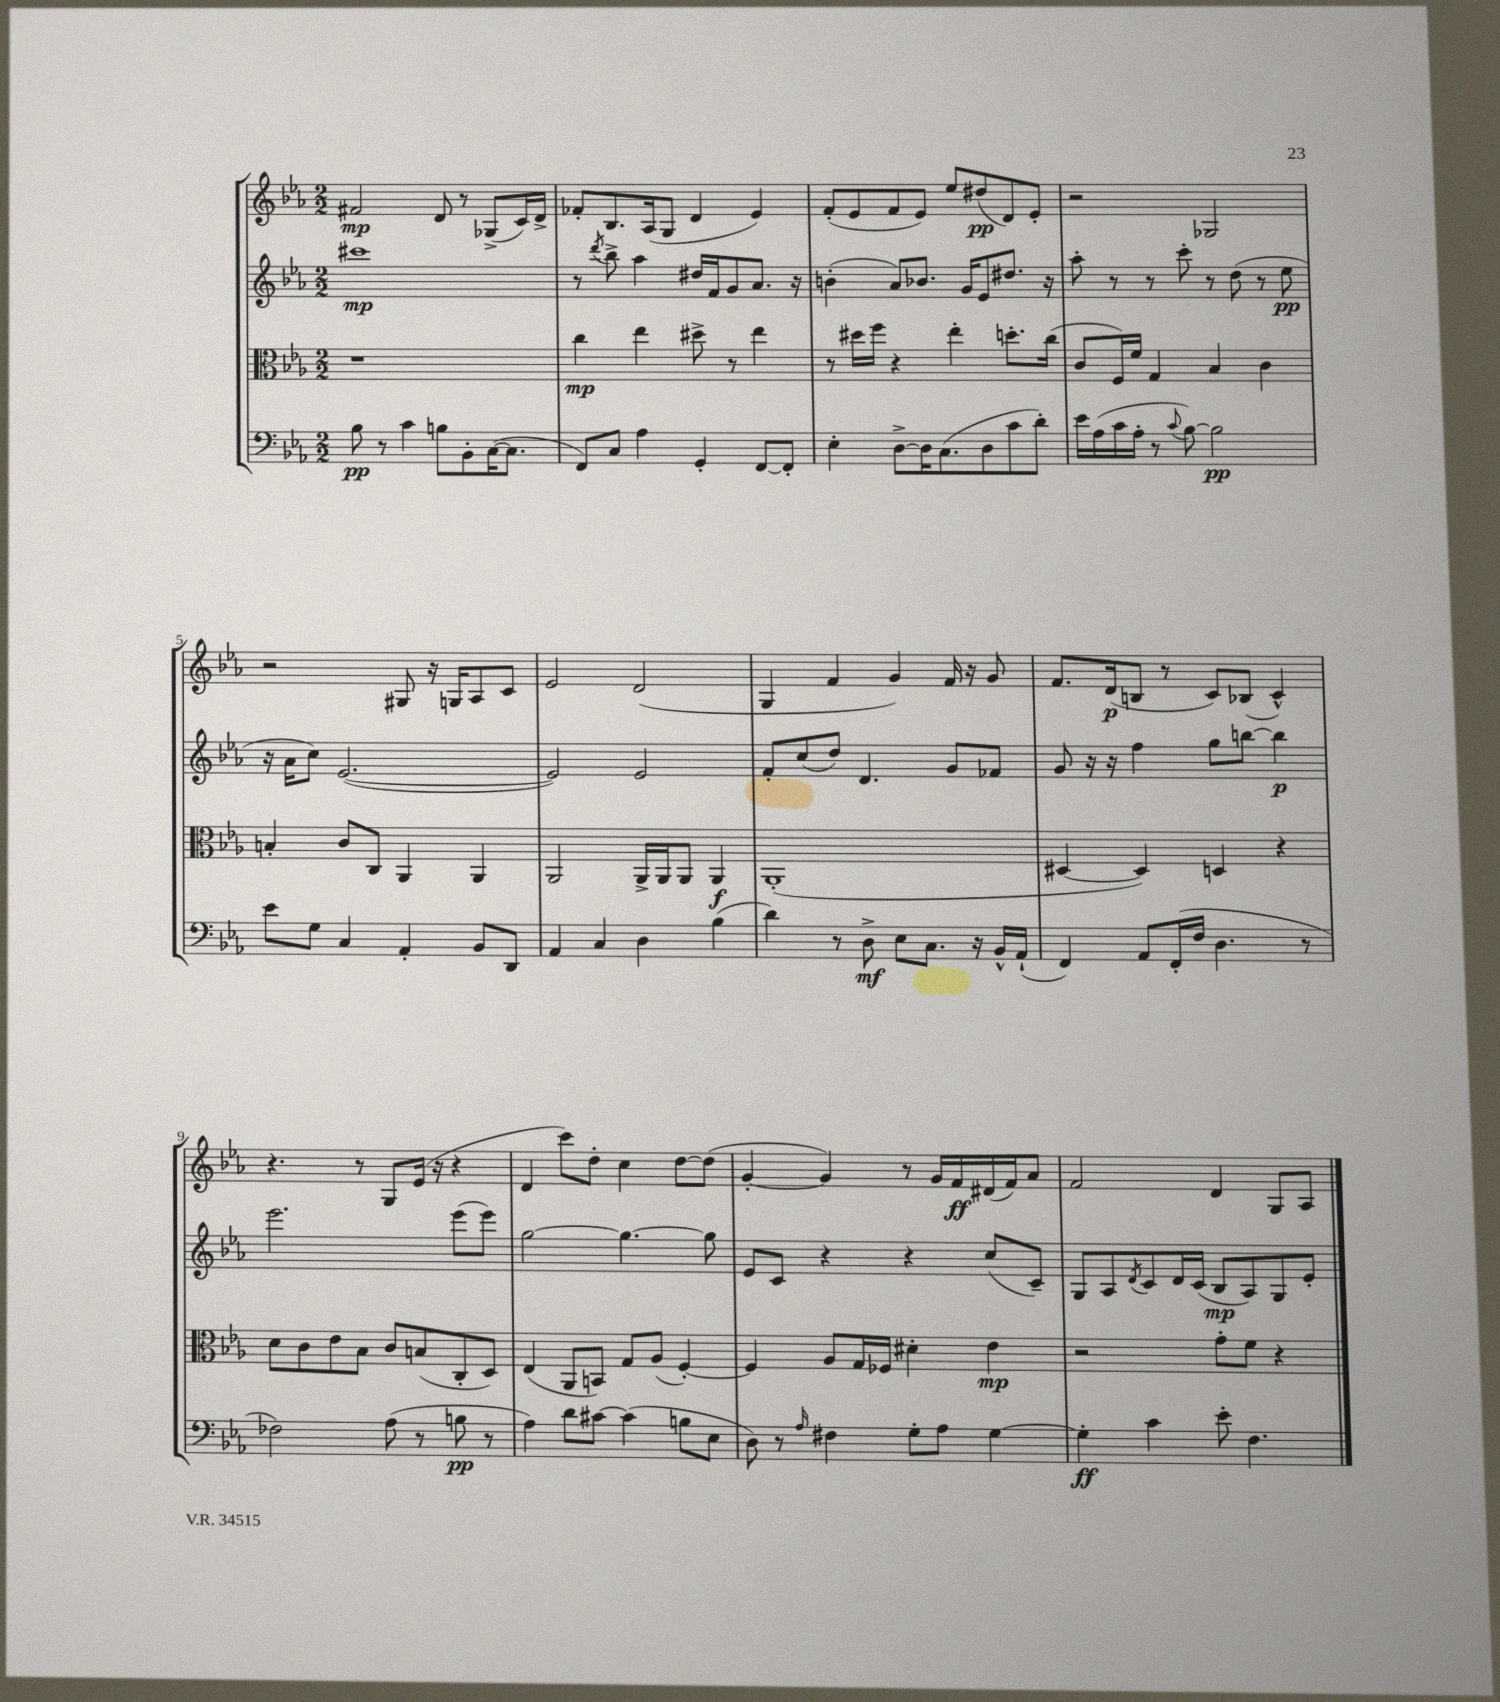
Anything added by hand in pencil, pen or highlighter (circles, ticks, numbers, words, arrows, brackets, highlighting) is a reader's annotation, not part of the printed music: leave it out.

**kern	**dynam	**kern	**dynam	**kern	**dynam	**kern	**dynam
*part4	*part4	*part3	*part3	*part2	*part2	*part1	*part1
*staff4	*staff4	*staff3	*staff3	*staff2	*staff2	*staff1	*staff1
*clefF4	*	*clefC3	*	*clefG2	*	*clefG2	*
*k[b-e-a-]	*	*k[b-e-a-]	*	*k[b-e-a-]	*	*k[b-e-a-]	*
*M2/2	*	*M2/2	*	*M2/2	*	*M2/2	*
=1	=1	=1	=1	=1	=1	=1	=1
8B-\	pp	1r	.	1ccc#X	mp	2f#X/	mp
8r	.	.	.	.	.	.	.
4c\	.	.	.	.	.	.	.
8Bn\L	.	.	.	.	.	8d/	.
8BB-'\	.	.	.	.	.	8r	.
([16C\K	.	.	.	.	.	(8G-X^/L	.
8.C\J]	.	.	.	.	.	.	.
.	.	.	.	.	.	16c/L)	.
.	.	.	.	.	.	16d^/JJ	.
=2	=2	=2	=2	=2	=2	=2	=2
8FF/L)	.	4cc\	mp	8r	.	8f-X'/L	.
.	.	.	.	8qddd/	.	.	.
8C/J	.	.	.	8bb-^\	.	8.B-/	.
4A-\	.	4ee-\	.	4aa-\	.	.	.
.	.	.	.	.	.	(16A-/k	.
.	.	.	.	.	.	8G/J	.
4GG'/	.	8dd#X^\	.	16dd#X/LL	.	4d/	.
.	.	.	.	16f/J	.	.	.
.	.	8r	.	8g/	.	.	.
[8FF/L	.	4ee-\	.	8.a-/J	.	4e-/)	.
8FF'/J]	.	.	.	.	.	.	.
.	.	.	.	16r	.	.	.
=3	=3	=3	=3	=3	=3	=3	=3
4E-'\	.	8r	.	(4bn'\	.	(8f'/L	.
.	.	16dd#X\LL	.	.	.	8e-/	.
.	.	16ff\JJ	.	.	.	.	.
[8D^\L	.	4r	.	8a-/L)	.	8f/	.
16D\K]	.	.	.	8.b-X/J	.	8e-/J)	.
(8.C\	.	.	.	.	.	.	.
.	.	4ee-'\	.	.	.	8ee-/L	.
.	.	.	.	16g/KL	.	.	.
8D\	.	.	.	8e-/	.	(8dd#X/	pp
8c\	.	8.ddn'\L	.	8.dd#X/J	.	8d/)	.
8d'\J)	.	.	.	.	.	8e-'/J	.
.	.	(16cc\Jk	.	16r	.	.	.
=4	=4	=4	=4	=4	=4	=4	=4
16e-\LL	.	8c/L	.	8aa-'\	.	2r	.
(16A-\	.	.	.	.	.	.	.
16c\	.	16F/L)	.	8r	.	.	.
16A-'\JJ	.	16f/JJ	.	.	.	.	.
8r	.	4G/	.	8r	.	.	.
8qqc/	.	.	.	.	.	.	.
[8B-\)	.	.	.	8ccc'\	.	.	.
2B-\]	pp	4B-/	.	8r	.	2G-X/	.
.	.	.	.	(8dd\	.	.	.
.	.	4c\	.	8r	.	.	.
.	.	.	.	8ee-\	pp	.	.
!!LO:LB:g=z
=5	=5	=5	=5	=5	=5	=5	=5
8e-\L	.	4Bn'/	.	16r	.	2r	.
.	.	.	.	16a-\KL	.	.	.
8G\J	.	.	.	8cc\J)	.	.	.
4C/	.	8c/L	.	([2.e-/	.	.	.
.	.	8C/J	.	.	.	.	.
4AA-'/	.	4AA-/	.	.	.	8G#X/	.
.	.	.	.	.	.	16r	.
.	.	.	.	.	.	16Gn/KL	.
8BB-/L	.	4AA-/	.	.	.	8A-/	.
8DD/J	.	.	.	.	.	8c/J	.
=6	=6	=6	=6	=6	=6	=6	=6
4AA-/	.	2AA-/	.	2e-/])	.	2e-/	.
4C/	.	.	.	.	.	.	.
4D\	.	16AA-^/LL	.	2e-/	.	(2d/	.
.	.	16AA-/J	.	.	.	.	.
.	.	8AA-/J	.	.	.	.	.
(4B-\	.	4AA-/	f	.	.	.	.
=7	=7	=7	=7	=7	=7	=7	=7
4d\)	.	(1AA-'	.	8f'/L	.	4G/	.
.	.	.	.	(8cc/	.	.	.
8r	.	.	.	8dd/J)	.	4f/	.
8D^\	mf	.	.	4.d/	.	.	.
8E-\L	.	.	.	.	.	4g/)	.
8.C\J	.	.	.	.	.	.	.
.	.	.	.	8g/L	.	16f/	.
16r	.	.	.	.	.	16r	.
16BB-^^/LL	.	.	.	8f-X/J	.	8g/	.
(16AA-`/JJ	.	.	.	.	.	.	.
=8	=8	=8	=8	=8	=8	=8	=8
4FF/)	.	[4D#X/	.	8g/	.	8.f/L	.
.	.	.	.	16r	.	.	.
.	.	.	.	16r	.	(16d/k	p
8AA-/L	.	4D#/])	.	4ff\	.	8Bn/J	.
(16FF'/L	.	.	.	.	.	8r	.
16F/JJ	.	.	.	.	.	.	.
4.D\	.	4Dn/	.	8gg\L	.	8c/L)	.
.	.	.	.	[8bbn\J	.	(8B-X/J	.
.	.	4r	.	4bb\]	p	4c^^/)	.
8r	.	.	.	.	.	.	.
!!LO:LB:g=z
=9	=9	=9	=9	=9	=9	=9	=9
2F-X\)	.	8d\L	.	2.eee-\	.	4.r	.
.	.	8c\	.	.	.	.	.
.	.	8e-\	.	.	.	.	.
.	.	8B-\J	.	.	.	8r	.
(8A-\	.	8c/L	.	.	.	8G/L	.
8r	.	(8Bn/	.	.	.	(16e-/Jk	.
.	.	.	.	.	.	16r	.
8Bn\	pp	8C'/	.	(8eee-\L	.	4r	.
8r	.	8D/J)	.	8eee-\J)	.	.	.
=10	=10	=10	=10	=10	=10	=10	=10
4A-\)	.	(4E-/	.	[2gg\	.	4d/	.
8d\L	.	8AA-/L	.	.	.	8ccc\L)	.
[8c#X\J	.	8BBn/J)	.	.	.	8dd'\J	.
(4c#\]	.	8G/L	.	4.gg\_	.	4cc\	.
.	.	(8A-/J	.	.	.	.	.
8Bn\L	.	[4F'/)	.	.	.	[8dd\L	.
8E-\J	.	.	.	8gg\]	.	(8dd\J]	.
=11	=11	=11	=11	=11	=11	=11	=11
8D\)	.	4F/]	.	8e-/L	.	[4g'/	.
8r	.	.	.	8c/J	.	.	.
16qqA-/	.	.	.	.	.	.	.
4F#X\	.	8A-/L	.	4r	.	4g/])	.
.	.	16G/L	.	.	.	.	.
.	.	16F-X/JJ	.	.	.	.	.
8G'\L	.	4d#X'\	.	4r	.	8r	.
8A-\J	.	.	.	.	.	16g/LL	.
.	.	.	.	.	.	16f/	ff
[4G\	.	4e-\	mp	(8cc/L	.	(16d#X/	.
.	.	.	.	.	.	16f/J)	.
.	.	.	.	8c~/J)	.	8a-/J	.
=12	=12	=12	=12	=12	=12	=12	=12
4G'\]	ff	2r	.	8G/L	.	2f/	.
.	.	.	.	8A-/	.	.	.
.	.	.	.	8qd/	.	.	.
4c\	.	.	.	8c/	.	.	.
.	.	.	.	16d/L	.	.	.
.	.	.	.	(16c/JJ	.	.	.
8e-'\	.	8g'\L	.	8B-/L	mp	4d/	.
4.F\	.	8f\J	.	8A-/)	.	.	.
.	.	4r	.	8G/	.	8G/L	.
.	.	.	.	8e-'/J	.	8A-/J	.
==	==	==	==	==	==	==	==
*-	*-	*-	*-	*-	*-	*-	*-
